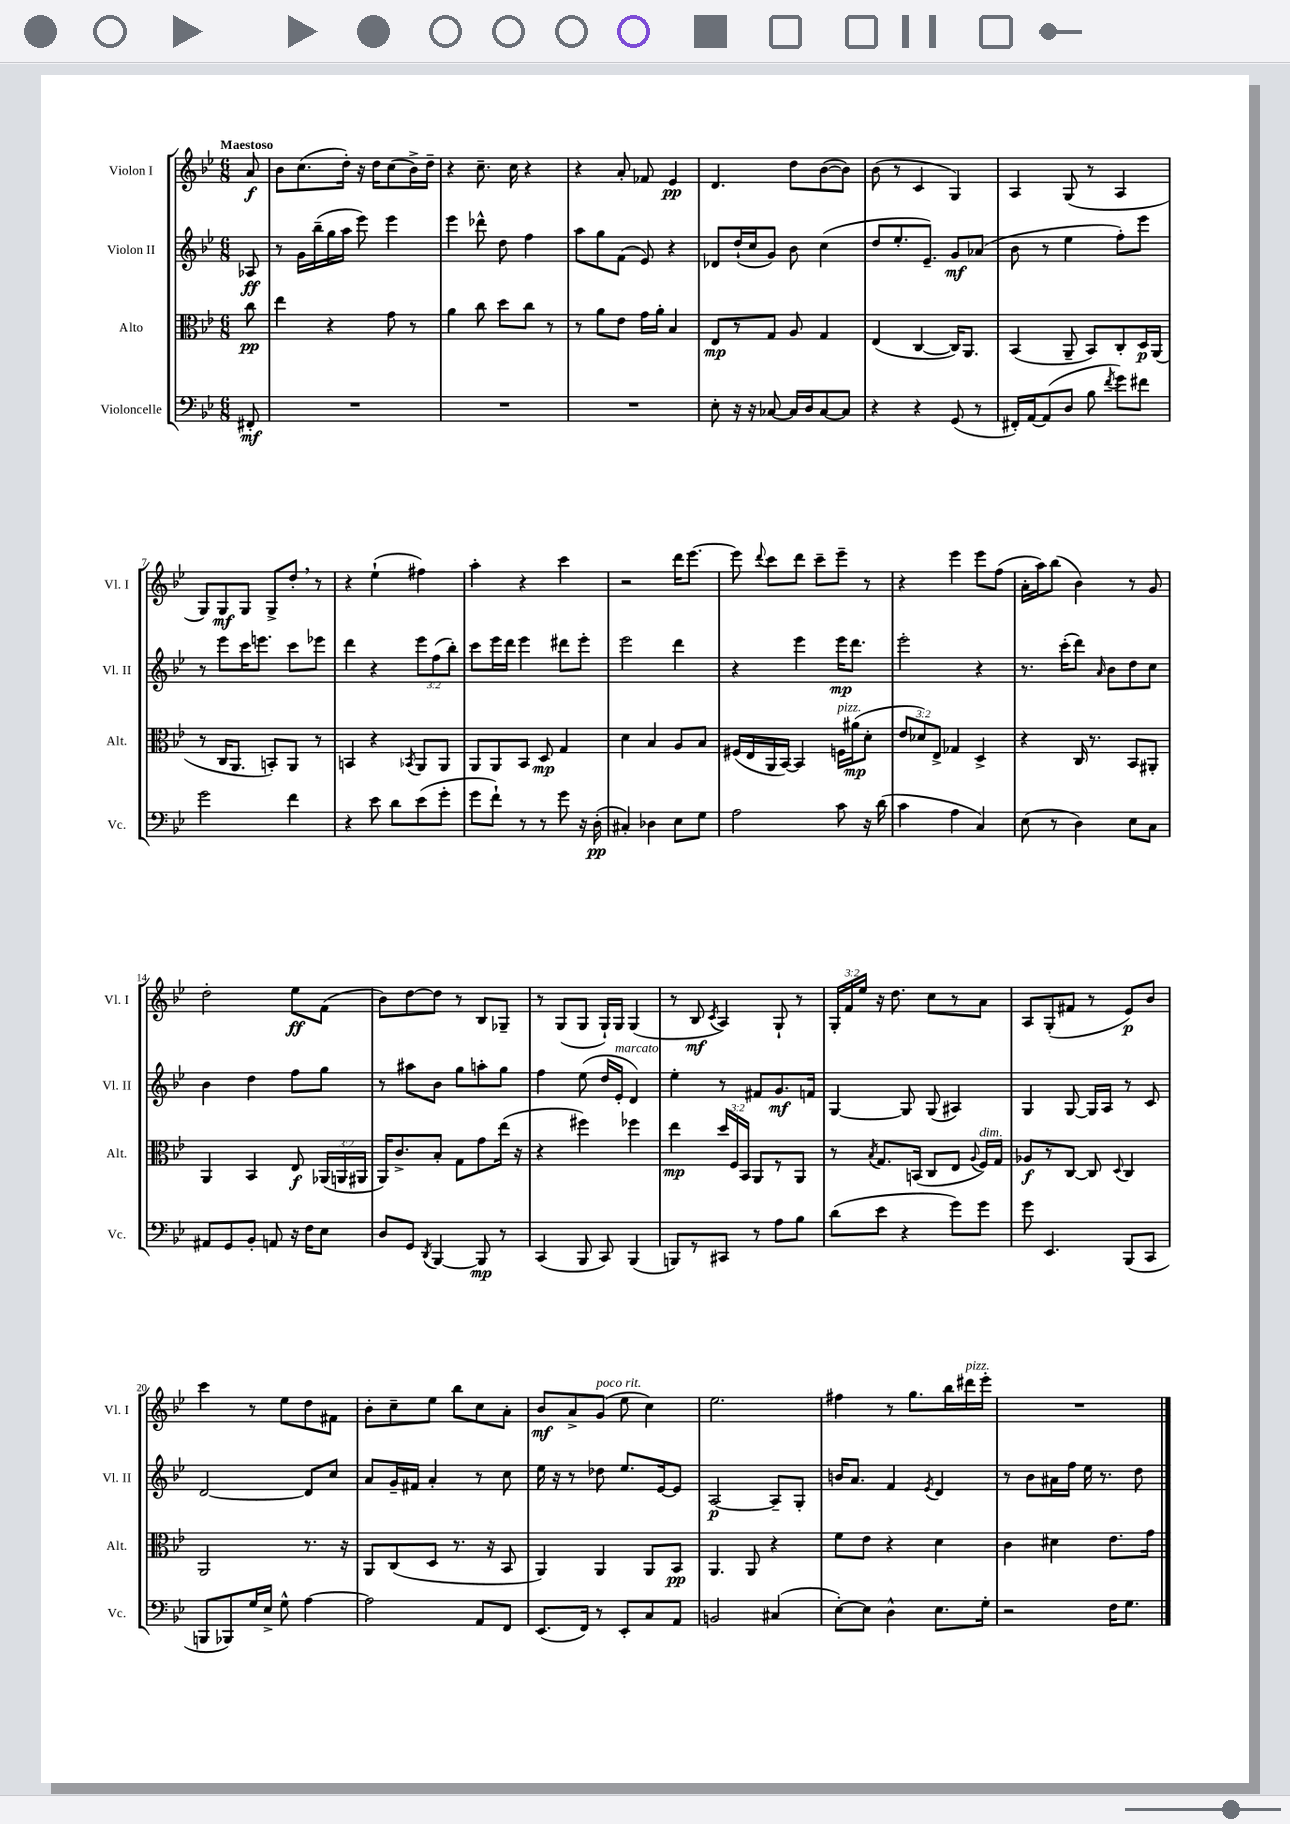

**kern	**dynam	**kern	**dynam	**kern	**dynam	**kern	**dynam
*part4	*part4	*part3	*part3	*part2	*part2	*part1	*part1
*staff4	*staff4	*staff3	*staff3	*staff2	*staff2	*staff1	*staff1
*I"Violoncelle	*	*I"Alto	*	*I"Violon II	*	*I"Violon I	*
*I'Vc.	*	*I'Alt.	*	*I'Vl. II	*	*I'Vl. I	*
*clefF4	*	*clefC3	*	*clefG2	*	*clefG2	*
*k[b-e-]	*	*k[b-e-]	*	*k[b-e-]	*	*k[b-e-]	*
*M6/8	*	*M6/8	*	*M6/8	*	*M6/8	*
=	=	=	=	=	=	=	=
!	!	!	!	!	!	!LO:TX:a:B:t=Maestoso	!
8FF#X'/	mf	8cc\	pp	8A-X/	ff	8a/	f
=1	=1	=1	=1	=1	=1	=1	=1
2.r	.	4ee-\	.	8r	.	8b-\L	.
.	.	.	.	16g\LL	.	(8.cc\	.
.	.	.	.	(16bb-~\	.	.	.
.	.	4r	.	16gg\	.	.	.
.	.	.	.	16aa\JJ	.	16dd'\Jk)	.
.	.	.	.	8eee-\)	.	16r	.
.	.	.	.	.	.	16dd\KL	.
.	.	8g\	.	4eee-\	.	(8cc\	.
.	.	8r	.	.	.	16b-^\L)	.
.	.	.	.	.	.	16dd~\JJ	.
=2	=2	=2	=2	=2	=2	=2	=2
2.r	.	4a\	.	4eee-\	.	4r	.
.	.	8cc\	.	8ddd-X^^\	.	8.cc~\	.
.	.	8dd\L	.	8dd\	.	.	.
.	.	.	.	.	.	16cc\	.
.	.	8cc\J	.	4ff\	.	4r	.
.	.	8r	.	.	.	.	.
=3	=3	=3	=3	=3	=3	=3	=3
2.r	.	8r	.	8aa\L	.	4r	.
.	.	8a\L	.	8gg\	.	.	.
.	.	8e-\J	.	(8f\J	.	8a'/	.
.	.	16g\LL	.	8e-/)	.	8f-X/	.
.	.	16a'\JJ	.	.	.	.	.
.	.	4B-/	.	4r	.	4e-/	pp
=4	=4	=4	=4	=4	=4	=4	=4
8E-'\	.	8E-/L	mp	8d-X/L	.	4.d/	.
16r	.	8r	.	(16dd`/L	.	.	.
16r	.	.	.	16cc/J	.	.	.
[8C-X/	.	8G/J	.	8g/J)	.	.	.
16C-/LL]	.	8A/	.	8b-\	.	8dd\L	.
16D/J	.	.	.	.	.	.	.
[8C-/	.	4G/	.	(4cc\	.	([8b-\	.
8C-/J]	.	.	.	.	.	8b-\J])	.
=5	=5	=5	=5	=5	=5	=5	=5
4r	.	(4E-/	.	8dd/L	.	(8b-\	.
.	.	.	.	8.ee-'/	.	8r	.
4r	.	[4C/	.	.	.	4c/	.
.	.	.	.	8.e-~/J)	.	.	.
(8GG/	.	16C/KL])	.	8g/L	mf	4G/)	.
.	.	8.AA/J	.	.	.	.	.
8r	.	.	.	(8a-X/J	.	.	.
=6	=6	=6	=6	=6	=6	=6	=6
16FF#X'/LL)	.	(4BB-/	.	8b-\	.	4A/	.
[16AA/J	.	.	.	.	.	.	.
(8AA/]	.	.	.	8r	.	.	.
8D/J	.	8AA~/	.	4ee-\	.	(8G/	.
8B-\	.	8BB-/L)	.	.	.	8r	.
8qf/	.	.	.	.	.	.	.
8g\L)	.	8C'/	.	8ff'\L)	.	4A/	.
8f#X\J	.	16D/L	p	8eee-\J	.	.	.
.	.	(16AA/JJ	.	.	.	.	.
!!LO:LB:g=z
=7	=7	=7	=7	=7	=7	=7	=7
2g\	.	8r	.	8r	.	8G/L)	.
.	.	16C/KL	.	8eee-\L	.	8G/	mf
.	.	8.AA/J	.	.	.	.	.
.	.	.	.	16ccc\K	.	8G/J	.
.	.	.	.	8.eeen\J	.	.	.
.	.	8BBn'/L)	.	.	.	8G^/L	.
4f\	.	8AA/J	.	8ccc\L	.	8dd',/J	.
.	.	8r	.	8eee-X\J	.	8r	.
=8	=8	=8	=8	=8	=8	=8	=8
4r	.	4BBn/	.	4ddd\	.	4r	.
8e-\	.	4r	.	4r	.	(4ee-`\	.
8d\L	.	.	.	.	.	.	.
.	.	8qBB-X/	.	.	.	.	.
(8e-\	.	8AA/L	.	12eee-\L	.	4ff#X\)	.
.	.	.	.	(12ff\	.	.	.
8g'\J	.	8AA/J	.	.	.	.	.
.	.	.	.	12bb-'\J)	.	.	.
=9	=9	=9	=9	=9	=9	=9	=9
8g\L	.	8AA/L	.	8ccc\L	.	4aa'\	.
8f`\J)	.	8AA/	.	16eee-\L	.	.	.
.	.	.	.	16ddd\JJ	.	.	.
8r	.	8BB-/J	.	4eee-\	.	4r	.
8r	.	8D/	mp	.	.	.	.
8g\	.	4G/	.	8ddd#X\L	.	4ccc\	.
16r	.	.	.	8eee-'\J	.	.	.
(16D'\	pp	.	.	.	.	.	.
=10	=10	=10	=10	=10	=10	=10	=10
4C#X'/)	.	4d\	.	2eee-\	.	2r	.
4D-X\	.	4B-/	.	.	.	.	.
8E-\L	.	8A/L	.	4ddd\	.	16ddd\KL	.
.	.	.	.	.	.	[8.eee-\J	.
8G\J	.	8B-/J	.	.	.	.	.
=11	=11	=11	=11	=11	=11	=11	=11
2A\	.	(16F#X/LL	.	4r	.	8eee-\]	.
.	.	16E-/	.	.	.	.	.
.	.	.	.	.	.	8qqddd/	.
.	.	16AA/	.	.	.	8ccc\L	.
.	.	[16BB-/JJ)	.	.	.	.	.
.	.	4BB-/]	.	4eee-\	.	8ddd\J	.
.	.	.	.	.	.	8ccc~\L	.
!	!	!LO:TX:a:i:t=pizz.	!	!	!	!	!
8c\	.	16Fn\LL	.	16eee-\KL	mp	8eee-~\J	.
.	.	(16a#X\J	mp	8.ddd\J	.	.	.
16r	.	8d'\J	.	.	.	8r	.
(16d\	.	.	.	.	.	.	.
=12	=12	=12	=12	=12	=12	=12	=12
4c\	.	12e-/L	.	2eee-'\	.	4r	.
.	.	12d-X/)	.	.	.	.	.
.	.	12E-^/J	.	.	.	.	.
4A\	.	4G-X/	.	.	.	4eee-\	.
4C/)	.	4D^/	.	4r	.	8eee-\L	.
.	.	.	.	.	.	(8ff\J	.
=13	=13	=13	=13	=13	=13	=13	=13
(8E-\	.	4r	.	8.r	.	16a'\LL	.
.	.	.	.	.	.	16aa\J)	.
8r	.	.	.	.	.	(8bb-\J	.
.	.	.	.	(16ccc'\KL	.	.	.
4D\)	.	16C/	.	8ddd\J)	.	4b-\)	.
.	.	8.r	.	.	.	.	.
.	.	.	.	16qqa/	.	.	.
.	.	.	.	8b-\L	.	.	.
8E-\L	.	8BB-/L	.	8dd\	.	8r	.
8C\J	.	8AA#X'/J	.	8cc\J	.	8g/	.
!!LO:LB:g=z
=14	=14	=14	=14	=14	=14	=14	=14
8AA#X/L	.	4AA/	.	4b-\	.	2dd'\	.
8GG/	.	.	.	.	.	.	.
8BB-'/J	.	4BB-/	.	4dd\	.	.	.
8AAn/	.	.	.	.	.	.	.
16r	.	8E-/	f	8ff\L	.	8ee-\L	ff
16F\KL	.	.	.	.	.	.	.
8E-\J	.	(24AA-X/LL	.	8gg\J	.	(8f\J	.
.	.	24AAn/	.	.	.	.	.
.	.	24AA#X/JJ	.	.	.	.	.
=15	=15	=15	=15	=15	=15	=15	=15
8D/L	.	16AA/KL)	.	8r	.	8b-\L)	.
.	.	8.c^/	.	.	.	.	.
8GG/J	.	.	.	8aa#X\L	.	[8dd\	.
8qDD/	.	.	.	.	.	.	.
[4BBB-/	.	8B-'/J	.	8b-\J	.	8dd\J]	.
.	.	8G\L	.	8gg\L	.	8r	.
8BBB-/]	mp	8g\	.	8aan'\	.	8B-/L	.
8r	.	(16ee-\Jk	.	8gg\J	.	8G-X~/J	.
.	.	16r	.	.	.	.	.
=16	=16	=16	=16	=16	=16	=16	=16
(4CC/	.	4r	.	4ff\	.	8r	.
.	.	.	.	.	.	(8G/L	.
8BBB-/	.	4ff#X\)	.	(8ee-\	.	8G/J	.
8CC/)	.	.	.	16dd/LL	.	16G`/LL)	.
!	!	!	!	!LO:TX:a:i:t=marcato	!	!	!
.	.	.	.	16e-'/JJ	.	16G/JJ	.
(4BBB-/	.	4ff-X\	.	4d/)	.	(4G/	.
=17	=17	=17	=17	=17	=17	=17	=17
8BBBn/L)	.	4ee-\	mp	4ee-'\	.	8r	.
8r	.	.	.	.	.	8B-/	mf
.	.	.	.	.	.	8qc/	.
8CC#X/J	.	24dd/LL	.	8r	.	4A/)	.
.	.	24F/	.	.	.	.	.
.	.	24BB-/JJ	.	.	.	.	.
8r	.	8AA/L	.	8f#X/L	.	.	.
8A\L	.	8r	.	8.g/	mf	8G`/	.
8B-\J	.	8AA/J	.	.	.	8r	.
.	.	.	.	16fn/Jk	.	.	.
=18	=18	=18	=18	=18	=18	=18	=18
(8d\L	.	8r	.	[4G/	.	24G'/LL	.
.	.	.	.	.	.	24f/	.
.	.	.	.	.	.	24ee-/JJ	.
.	.	8qB-/	.	.	.	.	.
8e-\J	.	8.G/L	.	.	.	16r	.
.	.	.	.	.	.	8.dd\	.
4r	.	.	.	8G/]	.	.	.
.	.	(16BBn/Jk	.	.	.	.	.
.	.	8C/L	.	(8G/	.	8cc\L	.
8g\L)	.	8E-/J	.	4A#X/)	.	8r	.
.	.	8qqA/	.	.	.	.	.
!	!	!LO:TX:a:i:t=dim.	!	!	!	!	!
8g\J	.	16F/LL)	.	.	.	8a\J	.
.	.	16G/JJ	.	.	.	.	.
=19	=19	=19	=19	=19	=19	=19	=19
8g\	.	8A-X/L	f	4G/	.	8A/L	.
4.EE-/	.	8r	.	.	.	(8G'/	.
.	.	[8C/J	.	[8G/	.	8f#X/J	.
.	.	8C/]	.	16G/LL]	.	8r	.
.	.	.	.	16A/JJ	.	.	.
.	.	8qqD/	.	.	.	.	.
(8BBB-/L	.	4C/	.	8r	.	8e-/L)	p
8CC/J	.	.	.	8c/	.	8b-/J	.
!!LO:LB:g=z
=20	=20	=20	=20	=20	=20	=20	=20
8BBBn/L	.	2AA/	.	[2d/	.	4ccc\	.
8BBB-X/)	.	.	.	.	.	.	.
16G/L	.	.	.	.	.	8r	.
16E-^/JJ	.	.	.	.	.	.	.
8G^^\	.	.	.	.	.	8ee-\L	.
[4A\	.	8.r	.	8d/L]	.	8dd\	.
.	.	.	.	8cc/J	.	8f#X\J	.
.	.	16r	.	.	.	.	.
=21	=21	=21	=21	=21	=21	=21	=21
2A\]	.	8AA/L	.	8a/L	.	8b-'\L	.
.	.	(8C/	.	16g~/L	.	8cc~\	.
.	.	.	.	16f#X/JJ	.	.	.
.	.	8D/J	.	4a'/	.	8ee-\J	.
.	.	8.r	.	.	.	8bb-\L	.
8AA/L	.	.	.	8r	.	8cc\	.
.	.	16r	.	.	.	.	.
8FF/J	.	8BB-/	.	8cc\	.	8a'\J	.
=22	=22	=22	=22	=22	=22	=22	=22
(8.EE-/L	.	4AA/)	.	16ee-\	.	8b-/L	mf
.	.	.	.	16r	.	.	.
.	.	.	.	8r	.	8a^/	.
16FF/Jk)	.	.	.	.	.	.	.
!	!	!	!	!	!	!LO:TX:a:i:t=poco rit.	!
8r	.	4AA/	.	8dd-X\	.	(8g/J	.
8EE-'/L	.	.	.	8.ee-/L	.	8ee-\	.
8C/	.	8AA/L	.	.	.	4cc\)	.
.	.	.	.	[16e-/k	.	.	.
8AA/J	.	8BB-/J	pp	8e-/J]	.	.	.
=23	=23	=23	=23	=23	=23	=23	=23
2BBn/	.	4.AA/	.	[2A/	p	2.ee-\	.
.	.	8AA/	.	.	.	.	.
(4C#X/	.	4r	.	8A~/L]	.	.	.
.	.	.	.	8G'/J	.	.	.
=24	=24	=24	=24	=24	=24	=24	=24
[8E-'\L)	.	8f\L	.	16bn/KL	.	4ff#X\	.
.	.	.	.	8.a/J	.	.	.
8E-\J]	.	8e-\J	.	.	.	.	.
4D^^\	.	4r	.	4f/	.	8r	.
.	.	.	.	.	.	8.gg\L	.
.	.	.	.	8qe-/	.	.	.
8.E-\L	.	4d\	.	4d/	.	.	.
.	.	.	.	.	.	16bb-\L	.
!	!	!	!	!	!	!LO:TX:a:i:t=pizz.	!
.	.	.	.	.	.	16ddd#X\	.
16G'\Jk	.	.	.	.	.	16eee-'\JJ	.
=25	=25	=25	=25	=25	=25	=25	=25
2r	.	4c\	.	8r	.	2.r	.
.	.	.	.	8b-\L	.	.	.
.	.	4d#X\	.	16a#X\L	.	.	.
.	.	.	.	16ff\JJ	.	.	.
.	.	.	.	16ee-\	.	.	.
.	.	.	.	8.r	.	.	.
16F\KL	.	8.e-\L	.	.	.	.	.
8.G\J	.	.	.	.	.	.	.
.	.	.	.	8dd\	.	.	.
.	.	16g\Jk	.	.	.	.	.
==	==	==	==	==	==	==	==
*-	*-	*-	*-	*-	*-	*-	*-
